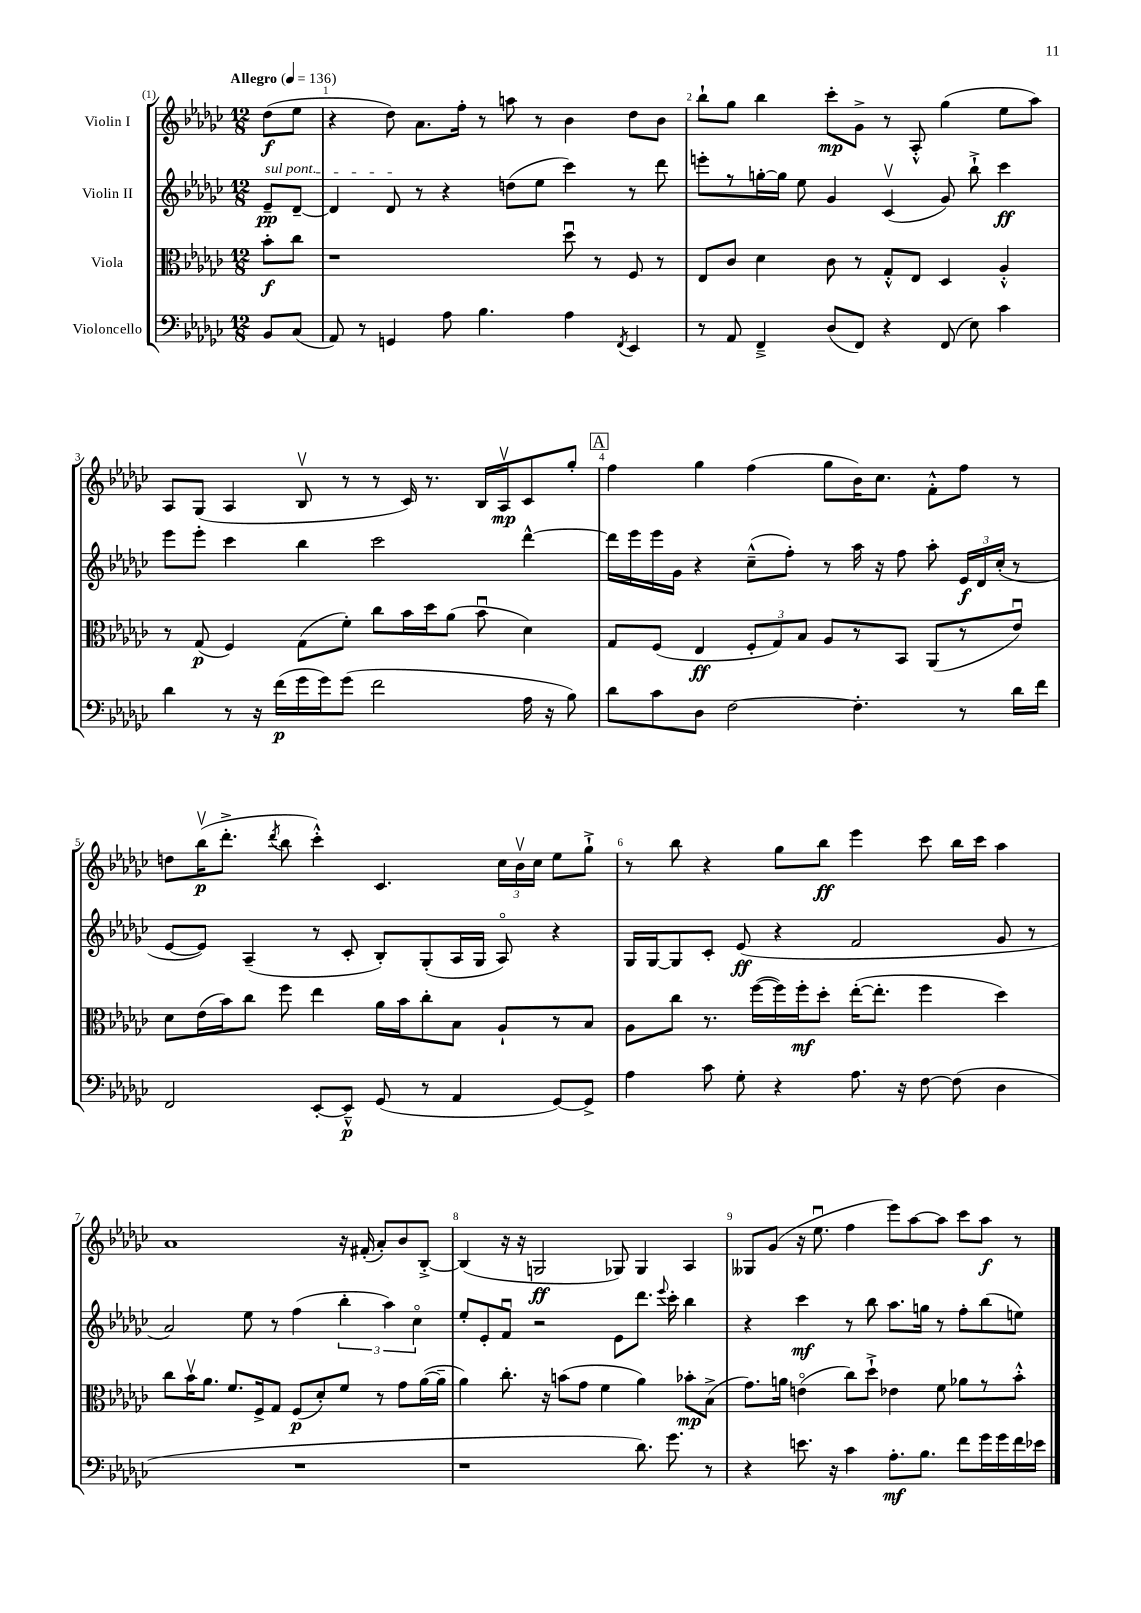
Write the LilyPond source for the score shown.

<<
\new StaffGroup <<
\new Staff = "s0" \with { instrumentName = "Violin I" } {
    \clef treble \key ges \major \numericTimeSignature \time 12/8 \partial 4 \tempo "Allegro" 4 = 136
    \autoBeamOff des''8[\f( ees''8] |
    r4 des''8) aes'8.[ f''16]-. r8 a''8 r8 bes'4 des''8[ bes'8] |
    bes''8[-! ges''8] bes''4 ces'''8[-.\mp ges'8]-> r8 aes8-.-^ ges''4( ees''8[ aes''8]) |
    aes8[ ges8]( aes4 bes8\upbow r8 r8 ces'16) r8. bes16[ aes16\upbow\mp ces'8 ges''8]-. |
    \mark \markup { \box "A" } f''4 ges''4 f''4( ges''8[ bes'16) ces''8.] f'8[-.-^ f''8] r8 |
    d''8[ bes''16\upbow\p( des'''8.]-.-> \acciaccatura { des'''8 } bes''8 ces'''4-.-^) ces'4. \tuplet 3/2 { ces''16[ bes'16\upbow ces''16] } ees''8[ ges''8]-!-> |
    r8 bes''8 r4 ges''8[ bes''8]\ff ees'''4 ces'''8 bes''16[ ces'''16] aes''4 |
    aes'1 r16 fis'16-.( aes'8[-.) bes'8 bes8]~-.-> |
    bes4( r16 r16 g2\ff ges8) ges4 aes4 |
    geses8[ ges'8]( r16 ees''8.\downbow f''4 ees'''8[) aes''8~ aes''8] ces'''8[ aes''8]\f r8 \bar "|." |
}
\new Staff = "s1" \with { instrumentName = "Violin II" } {
    \clef treble \key ges \major \numericTimeSignature \time 12/8 \partial 4
    \autoBeamOff \once \override TextSpanner.bound-details.left.text = \markup { \italic "sul pont." } ees'8[--\pp\startTextSpan des'8]~-- |
    des'4 des'8\stopTextSpan r8 r4 d''8[( ees''8] ces'''4) r8 des'''8 |
    e'''8[-. r8 g''16~-. g''16] ees''8 ges'4 ces'4\upbow( ges'8) bes''8-!-> ces'''4\ff |
    ees'''8[ ees'''8]-. ces'''4 bes''4 ces'''2 des'''4~-^ |
    \mark \markup { \box "A" } des'''16[ ees'''16 ees'''16 ges'16] r4 ces''8[---^( f''8]-.) r8 aes''16 r16 f''8 aes''8-. \tuplet 3/2 { ees'16[\f des'16 ces''16]-.( } r8 |
    ees'8[~ ees'8]) aes4--( r8 ces'8-. bes8[-.) ges8-.( aes16 ges16] aes8\flageolet) r4 |
    ges16[ ges16~ ges8 ces'8]-. ees'8\ff( r4 f'2 ges'8 r8 |
    aes'2) ees''8 r8 f''4( \tuplet 3/2 { bes''4-. aes''4) ces''4\flageolet } |
    ees''8[-. ees'8-. f'8]\downbow r2 ees'8[ des'''8.] \appoggiatura { ees'''8 } ces'''16-. bes''4 |
    r4 ces'''4\mf r8 bes''8 aes''8.[ g''16] r8 f''8[-. bes''8( e''8]) \bar "|." |
}
\new Staff = "s2" \with { instrumentName = "Viola" } {
    \clef alto \key ges \major \numericTimeSignature \time 12/8 \partial 4
    \autoBeamOff bes'8[-.\f ces''8] |
    r1 des''8\downbow r8 f8 r8 |
    ees8[ ces'8] des'4 ces'8 r8 ges8[-.-^ ees8] des4 aes4-.-^ |
    r8 ges8\p( f4) ges8[( f'8]-.) ces''8[ bes'16 des''16 aes'8]( bes'8\downbow des'4) |
    \mark \markup { \box "A" } ges8[ f8]( ees4\ff \tuplet 3/2 { f8[-. ges8) bes8] } aes8[ r8 bes,8] aes,8[( r8 ees'8]\downbow) |
    des'8[ ees'16( bes'16) ces''8] f''8 ees''4 aes'16[ bes'16 ces''8-. bes8] aes8[-! r8 bes8] |
    aes8[ ces''8] r8. f''16[~( f''16) f''16-.\mf des''8]-. ees''16[~-.( ees''8.]-. f''4 des''4) |
    ces''8[ bes'16\upbow aes'8.] f'8.[ f16-> ges8] f8[\p( des'8-.) f'8] r8 ges'8[ aes'16~( aes'16]-- |
    aes'4) ces''8.-. r16 b'8[( ges'8] f'4 aes'4) bes'8[-.\mp bes8]->( |
    ges'8.[) a'16] e'4\flageolet( ces''8[) des''8]-!-> ees'4 f'8 aes'8[ r8 bes'8]-.-^ \bar "|." |
}
\new Staff = "s3" \with { instrumentName = "Violoncello" } {
    \clef bass \key ges \major \numericTimeSignature \time 12/8 \partial 4
    \autoBeamOff bes,8[ ces8]( |
    aes,8) r8 g,4 aes8 bes4. aes4 \acciaccatura { f,8 } ees,4 |
    r8 aes,8 f,4---> des8[( f,8]) r4 f,8( ees8) ces'4 |
    des'4 r8 r16 f'16[\p( ges'16 ges'16) ges'8]( f'2 aes16 r16 bes8) |
    \mark \markup { \box "A" } des'8[ ces'8 des8] f2~ f4.-. r8 des'16[ f'16] |
    f,2 ees,8[~-. ees,8]---^\p ges,8( r8 aes,4 ges,8[~) ges,8]-> |
    aes4 ces'8 ges8-. r4 aes8. r16 f8~ f8( des4 |
    R1. |
    r1 des'8.) ges'8. r8 |
    r4 e'8. r16 ces'4 aes8.[-.\mf bes8.] f'8[ ges'16 ges'16 f'16 ees'16] \bar "|." |
}
>>
>>
\layout { \context { \Score \override BarNumber.break-visibility = ##(#f #t #t) barNumberVisibility = #all-bar-numbers-visible } }
